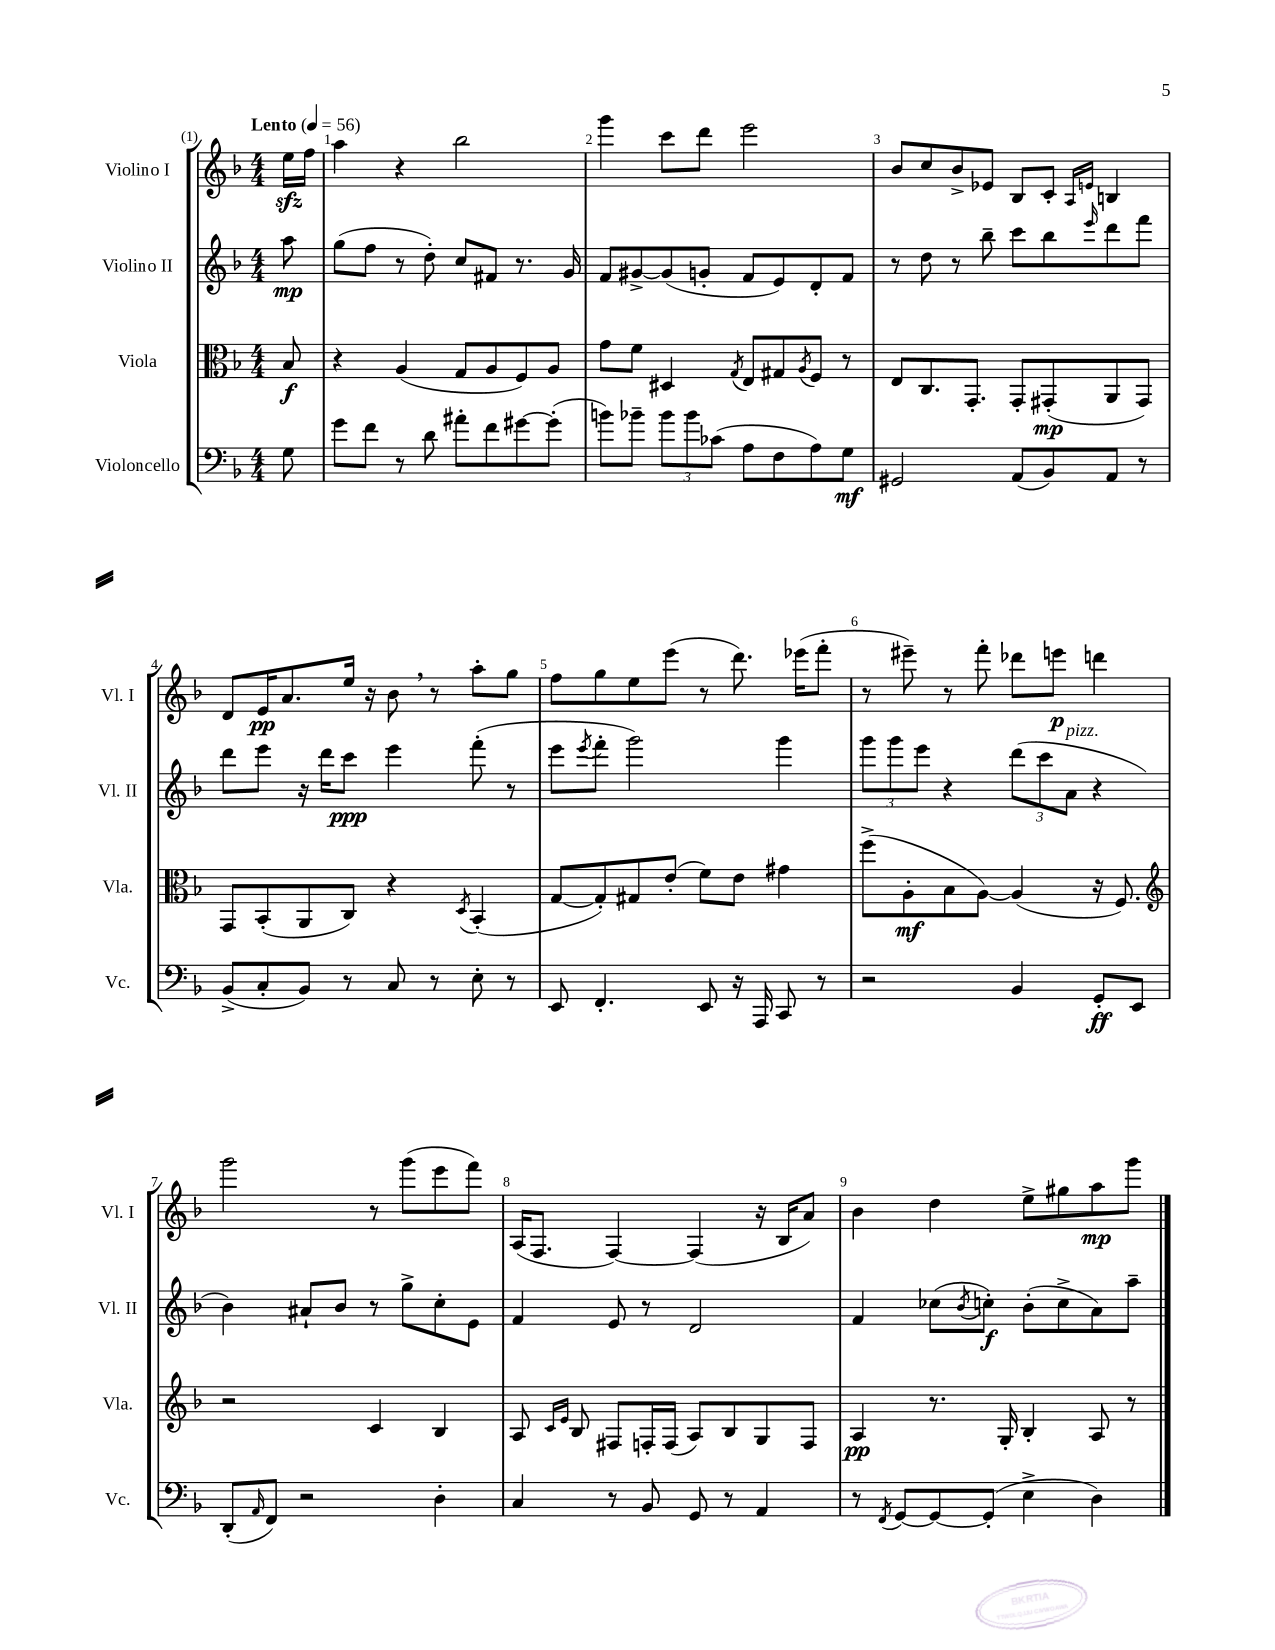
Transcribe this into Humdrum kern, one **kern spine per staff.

**kern	**dynam	**kern	**dynam	**kern	**dynam	**kern	**dynam
*part4	*part4	*part3	*part3	*part2	*part2	*part1	*part1
*staff4	*staff4	*staff3	*staff3	*staff2	*staff2	*staff1	*staff1
*I"Violoncello	*	*I"Viola	*	*I"Violino II	*	*I"Violino I	*
*I'Vc.	*	*I'Vla.	*	*I'Vl. II	*	*I'Vl. I	*
*clefF4	*	*clefC3	*	*clefG2	*	*clefG2	*
*k[b-]	*	*k[b-]	*	*k[b-]	*	*k[b-]	*
*M4/4	*	*M4/4	*	*M4/4	*	*M4/4	*
*MM56	*	*MM56	*	*MM56	*	*MM56	*
=	=	=	=	=	=	=	=
!	!	!	!	!	!	!LO:TX:a:B:t=Lento	!
8G\	.	8B-/	f	8aa\	mp	16eezz\LL	.
.	.	.	.	.	.	16ff\JJ	.
=1	=1	=1	=1	=1	=1	=1	=1
8g\L	.	4r	.	(8gg\L	.	4aa\	.
8f\J	.	.	.	8ff\J	.	.	.
8r	.	(4A/	.	8r	.	4r	.
8d\	.	.	.	8dd'\)	.	.	.
8a#X'\L	.	8G/L	.	8cc/L	.	2bb-\	.
8f\	.	8A/	.	8f#X/J	.	.	.
[8g#X\	.	8F/)	.	8.r	.	.	.
(8g#'\J]	.	8A/J	.	.	.	.	.
.	.	.	.	16g/	.	.	.
=2	=2	=2	=2	=2	=2	=2	=2
8bn\L)	.	8g\L	.	8f/L	.	4ggg\	.
8b-X~\J	.	8f\J	.	[8g#X^/	.	.	.
12b-\L	.	4D#X/	.	(8g#/]	.	8ccc\L	.
12b-\	.	.	.	.	.	.	.
.	.	.	.	8gn'/J	.	8ddd\J	.
(12c-X\J	.	.	.	.	.	.	.
.	.	8qG/	.	.	.	.	.
8A\L	.	8E/L	.	8f/L	.	2eee\	.
8F\	.	8G#X/	.	8e/)	.	.	.
.	.	8qA/	.	.	.	.	.
8A\)	.	8F/J	.	8d'/	.	.	.
8G\J	mf	8r	.	8f/J	.	.	.
=3	=3	=3	=3	=3	=3	=3	=3
2GG#X/	.	8E/L	.	8r	.	8b-/L	.
.	.	8.C/	.	8dd\	.	8cc/	.
.	.	.	.	8r	.	8b-^/	.
.	.	8.GG'/J	.	.	.	.	.
.	.	.	.	8bb-~\	.	8e-X/J	.
(8AA/L	.	8GG'/L	.	8ccc\L	.	8B-/L	.
8BB-/)	.	(8GG#X'/	mp	8bb-\	.	8c'/J	.
.	.	.	.	.	.	16qqA/LL	.
.	.	.	.	16qqeee/	.	16qqen/JJ	.
8AA/J	.	8AA/	.	8ddd\	.	4Bn/	.
8r	.	8GG#/J)	.	8fff\J	.	.	.
!!LO:LB:g=z
=4	=4	=4	=4	=4	=4	=4	=4
(8BB-^/L	.	8GG/L	.	8ddd\L	.	8d/L	.
8C'/	.	(8BB-'/	.	8eee\J	.	16e/K	pp
.	.	.	.	.	.	8.a/	.
8BB-/J)	.	8AA/	.	16r	.	.	.
.	.	.	.	16ddd\KL	.	.	.
8r	.	8C/J)	.	8ccc\J	ppp	16ee/Jk	.
.	.	.	.	.	.	16r	.
8C/	.	4r	.	4eee\	.	8b-,\	.
8r	.	.	.	.	.	8r	.
.	.	8qD/	.	.	.	.	.
8E'\	.	(4BB-'/	.	(8fff'\	.	8aa'\L	.
8r	.	.	.	8r	.	8gg\J	.
=5	=5	=5	=5	=5	=5	=5	=5
8EE/	.	[8G/L	.	8eee\L	.	8ff\L	.
.	.	.	.	8qeee/	.	.	.
4.FF'/	.	8G'/])	.	8fff'\J	.	8gg\	.
.	.	8G#X/	.	2ggg\)	.	8ee\	.
.	.	(8e'/J	.	.	.	(8eee\J	.
8EE/	.	8f\L)	.	.	.	8r	.
16r	.	8e\J	.	.	.	8.ddd\)	.
16AAA/	.	.	.	.	.	.	.
8CC/	.	4g#X\	.	4ggg\	.	.	.
.	.	.	.	.	.	(16eee-X\KL	.
8r	.	.	.	.	.	8fff'\J	.
=6	=6	=6	=6	=6	=6	=6	=6
2r	.	(8ff^\L	.	12ggg\L	.	8r	.
.	.	.	.	12ggg\	.	.	.
.	.	8A'\	mf	.	.	8eee#X~\)	.
.	.	.	.	12eee\J	.	.	.
.	.	8B-\	.	4r	.	8r	.
.	.	[8A\J)	.	.	.	8fff'\	.
4BB-/	.	(4A/]	.	(12ddd\L	.	8ddd-X\L	.
.	.	.	.	12ccc\	.	.	.
.	.	.	.	.	.	8eeen\J	p
!	!	!	!	!LO:TX:a:i:t=pizz.	!	!	!
.	.	.	.	12a\J	.	.	.
8GG'/L	ff	16r	.	4r	.	4dddn\	.
.	.	8.F/)	.	.	.	.	.
8EE/J	.	.	.	.	.	.	.
!!LO:LB:g=z
=7	=7	=7	=7	=7	=7	=7	=7
*	*	*clefG2	*	*	*	*	*
(8DD'/L	.	2r	.	4b-\)	.	2ggg\	.
16qqAA/	.	.	.	.	.	.	.
8FF/J)	.	.	.	.	.	.	.
2r	.	.	.	8a#X`/L	.	.	.
.	.	.	.	8b-/J	.	.	.
.	.	4c/	.	8r	.	8r	.
.	.	.	.	8gg^\L	.	(8ggg\L	.
4D'\	.	4B-/	.	8cc'\	.	8eee\	.
.	.	.	.	8e\J	.	8fff\J)	.
=8	=8	=8	=8	=8	=8	=8	=8
4C/	.	8A/	.	4f/	.	(16A/KL	.
.	.	.	.	.	.	8.F/J	.
.	.	16qqc/LL	.	.	.	.	.
.	.	16qqe/JJ	.	.	.	.	.
.	.	8B-/	.	.	.	.	.
8r	.	8F#X/L	.	8e/	.	[4F/)	.
8BB-/	.	16Fn'/L	.	8r	.	.	.
.	.	(16F/JJ	.	.	.	.	.
8GG/	.	8A/L)	.	2d/	.	(4F/]	.
8r	.	8B-/	.	.	.	.	.
4AA/	.	8G/	.	.	.	16r	.
.	.	.	.	.	.	16B-/KL	.
.	.	8F/J	.	.	.	8a/J)	.
=9	=9	=9	=9	=9	=9	=9	=9
8r	.	4A/	pp	4f/	.	4b-\	.
8qFF/	.	.	.	.	.	.	.
[8GG/L	.	.	.	.	.	.	.
8GG/_	.	8.r	.	(8cc-X\L	.	4dd\	.
.	.	.	.	8qb-/	.	.	.
(8GG'/J]	.	.	.	8ccn'\J)	f	.	.
.	.	16G'/	.	.	.	.	.
4E^\	.	4B-'/	.	(8b-'\L	.	8ee^\L	.
.	.	.	.	8cc^\	.	8gg#X\	.
4D\)	.	8A/	.	8a\)	.	8aa\	mp
.	.	8r	.	8aa~\J	.	8ggg\J	.
==	==	==	==	==	==	==	==
*-	*-	*-	*-	*-	*-	*-	*-
